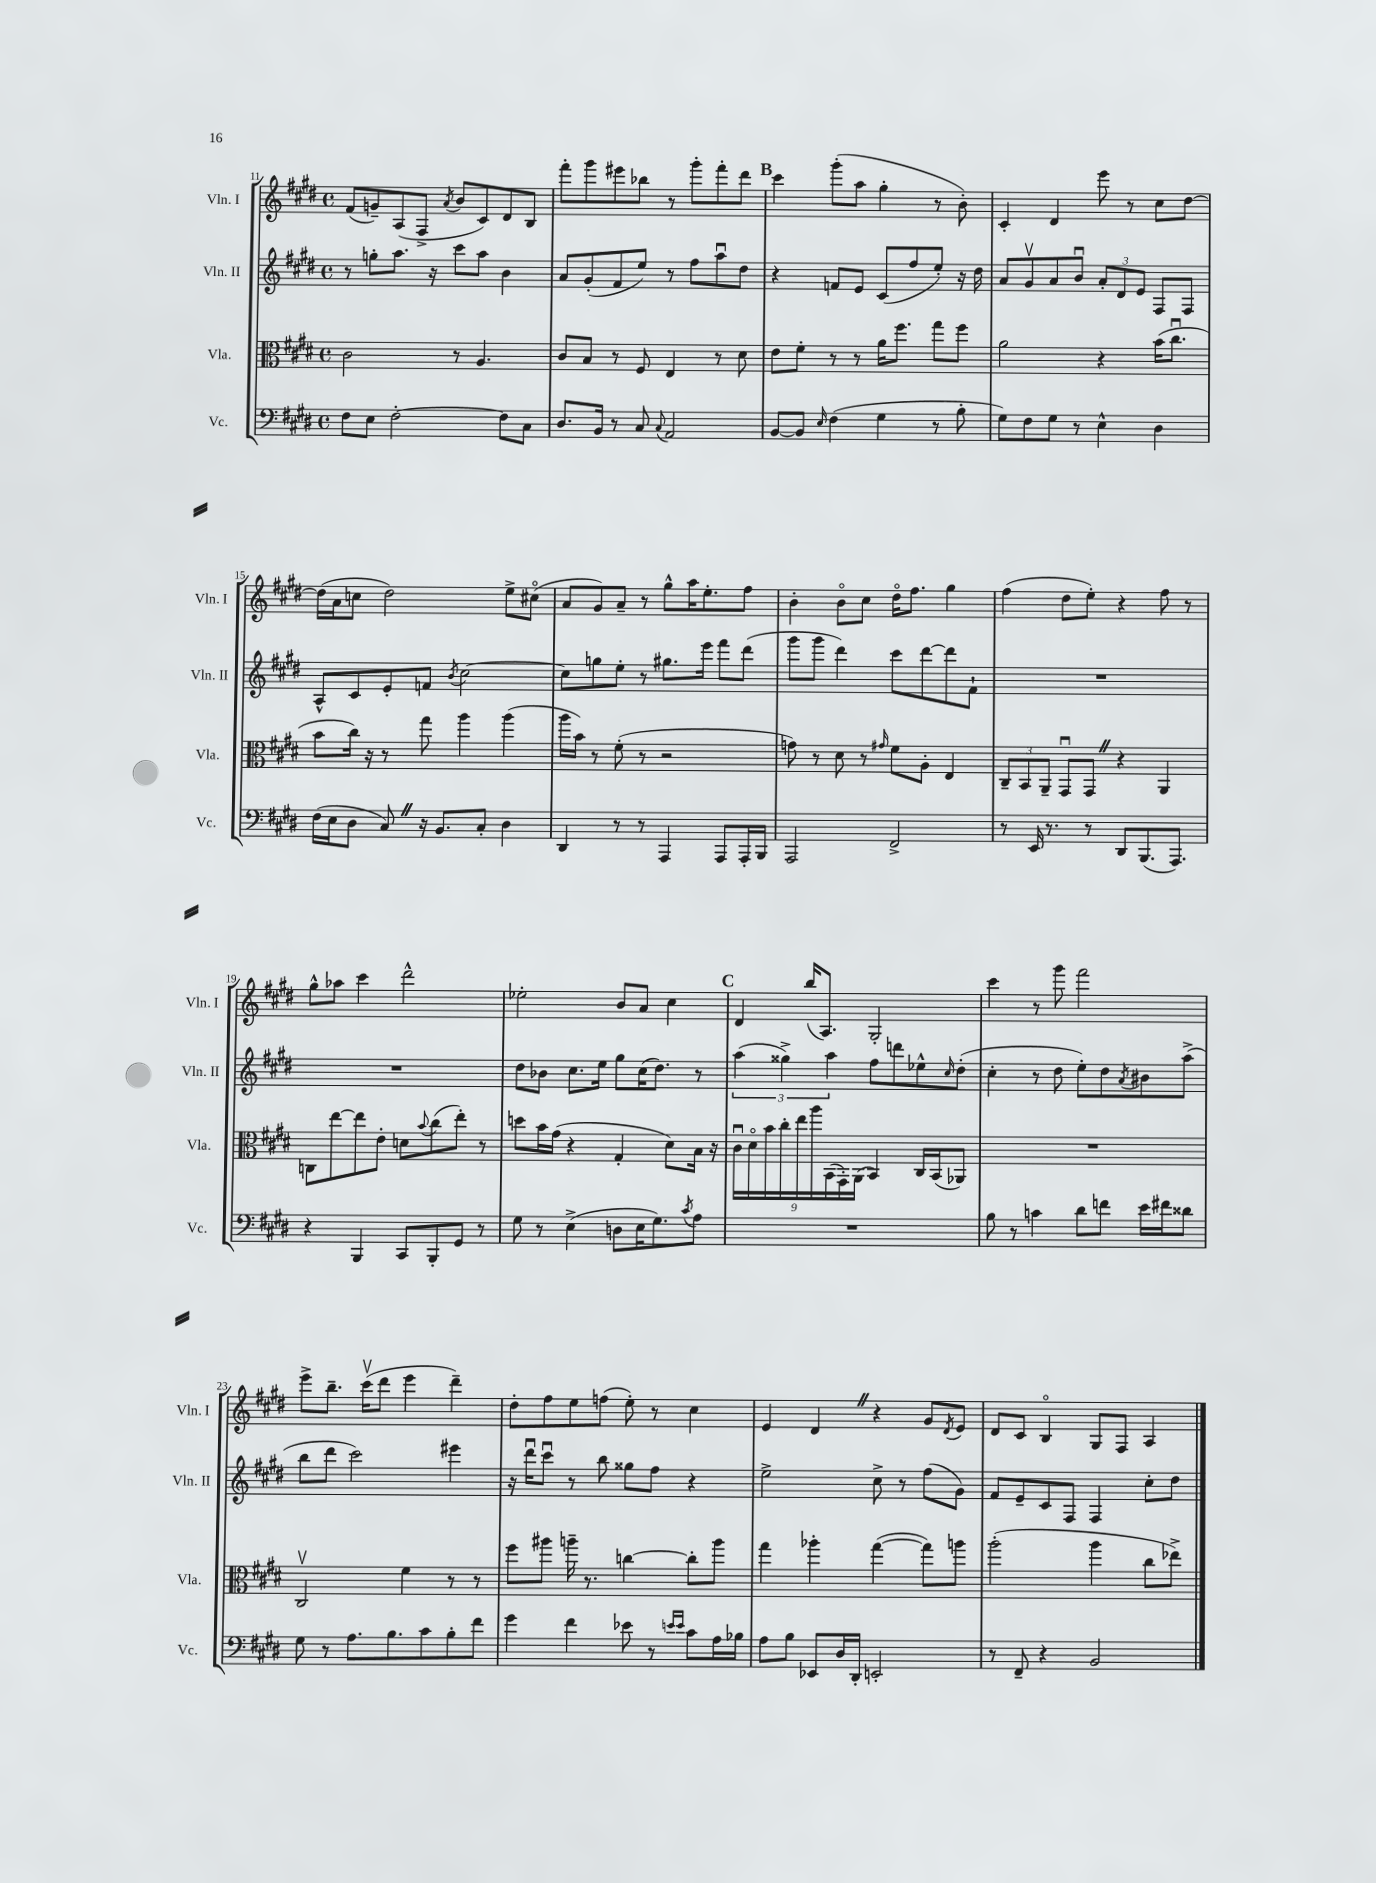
<<
\new StaffGroup <<
\new Staff = "s0" \with { instrumentName = "Vln. I" shortInstrumentName = "Vln. I" } {
    \clef treble \key e \major \defaultTimeSignature \time 4/4
    fis'8( g'8--) a8( fis8-> \acciaccatura { a'8 } b'8 cis'8) dis'8 b8 |
    fis'''8-. gis'''8 eis'''8 bes''8 r8 gis'''8-. fis'''8-. dis'''8 |
    \mark \markup { \bold "B" } cis'''4 gis'''8-.( a''8 gis''4-. r8 b'8-.) |
    cis'4-. dis'4 e'''8 r8 cis''8 dis''8~ |
    dis''16( a'16 c''8 dis''2) e''8-> cis''8\flageolet( |
    a'8 gis'8) a'8-- r8 gis''8-^ a''16 e''8.-. fis''8 |
    b'4-. b'8\flageolet cis''8 dis''16\flageolet fis''8. gis''4 |
    fis''4( dis''8 e''8-.) r4 fis''8 r8 |
    gis''8-^ aes''8 cis'''4 dis'''2-^ |
    ees''2-. b'8 a'8 cis''4 |
    \mark \markup { \bold "C" } dis'4 b''16( a8.) gis2-. |
    cis'''4 r8 gis'''8 fis'''2 |
    e'''8-> b''8.-- cis'''16\upbow( dis'''8 e'''4 dis'''4--) |
    dis''8-. fis''8 e''8 f''8( e''8-.) r8 cis''4 |
    e'4 dis'4 \once \override BreathingSign.text = \markup { \musicglyph "scripts.caesura.straight" } \breathe r4 gis'8 \acciaccatura { dis'8 } e'8 |
    dis'8 cis'8 b4\flageolet gis8 fis8 a4 \bar "|." |
}
\new Staff = "s1" \with { instrumentName = "Vln. II" shortInstrumentName = "Vln. II" } {
    \clef treble \key e \major \defaultTimeSignature \time 4/4
    r8 g''8-. a''8. r16 cis'''8 a''8 b'4 |
    a'8 gis'8-.( fis'8 e''8) r8 fis''8 a''8\downbow dis''8 |
    \mark \markup { \bold "B" } r4 f'8 e'8 cis'8( fis''8 e''8-.) r16 dis''16 |
    a'8 gis'8\upbow a'8 b'8\downbow \tuplet 3/2 { a'8-. dis'8 e'8 } fis8 fis8 |
    a8-^ cis'8 e'8-. f'8 \acciaccatura { b'8 } cis''2~ |
    cis''8 g''8 e''8-. r8 gis''8. e'''16 fis'''8 dis'''8( |
    gis'''8 gis'''8 dis'''4) cis'''8 dis'''8~ dis'''8 fis'8-! |
    R1 |
    R1 |
    dis''8 bes'8 cis''8. e''16 gis''8 cis''16( dis''8.) r8 |
    \mark \markup { \bold "C" } \tuplet 3/2 { a''4( gisis''4->) a''4 } fis''8 d'''8 ees''8-^ \grace { cis''16 } dis''8-.( |
    cis''4-. r8 dis''8 e''8-.) dis''8 \acciaccatura { a'8 } bis'8 a''8->( |
    b''8 dis'''8 cis'''2) eis'''4 |
    r16 dis'''16\downbow cis'''8\downbow r8 b''8 gisis''8 fis''8 r4 |
    e''2-> cis''8-> r8 fis''8( gis'8) |
    fis'8 e'8-- cis'8 fis8 fis4 cis''8-. dis''8 \bar "|." |
}
\new Staff = "s2" \with { instrumentName = "Vla." shortInstrumentName = "Vla." } {
    \clef alto \key e \major \defaultTimeSignature \time 4/4
    cis'2 r8 a4. |
    cis'8 b8 r8 fis8 e4 r8 dis'8 |
    \mark \markup { \bold "B" } e'8 fis'8-. r8 r8 a'16 fis''8. gis''8 fis''8 |
    a'2 r4 b'16( cis''8.\downbow |
    b'8 cis''16) r16 r8 gis''8 a''4 a''4( |
    a''16 b'16) r8 fis'8-.( r8 r2 |
    g'8) r8 dis'8 r8 \grace { gis'16 } fis'8 a8-. e4 |
    \tuplet 3/2 { cis8-- b,8 a,8-- } gis,8\downbow gis,8 \once \override BreathingSign.text = \markup { \musicglyph "scripts.caesura.straight" } \breathe r4 a,4 |
    c8 e''8~ e''8 e'8-. d'8 \appoggiatura { b'8 } cis''8( e''8-.) r8 |
    d''8 b'16 gis'16( r4 gis4-. dis'8) b16 r16 |
    \mark \markup { \bold "C" } \tuplet 9/8 { cis'16\downbow dis'16\flageolet b'16 cis''16-. e''16 a''16 b,16( gis,16-.) a,16( } b,4) cis16 b,16( aes,8) |
    R1 |
    cis2\upbow fis'4 r8 r8 |
    fis''8 ais''8 a''16-- r8. c''4~ c''8-. a''8 |
    gis''4 aes''4-. gis''4~( gis''8) a''8 |
    a''2-.( a''4 cis''8 ees''8->) \bar "|." |
}
\new Staff = "s3" \with { instrumentName = "Vc." shortInstrumentName = "Vc." } {
    \clef bass \key e \major \defaultTimeSignature \time 4/4
    fis8 e8 fis2~-. fis8 cis8 |
    dis8. b,16 r8 cis8 \appoggiatura { cis8 } a,2 |
    \mark \markup { \bold "B" } b,8~ b,8 \grace { e16 } fis4( gis4 r8 b8-. |
    gis8) fis8 gis8 r8 e4-^ dis4 |
    fis16( e16 dis8 cis8) \once \override BreathingSign.text = \markup { \musicglyph "scripts.caesura.straight" } \breathe r16 b,8. cis8-. dis4 |
    dis,4 r8 r8 a,,4 a,,8 a,,16-. b,,16 |
    a,,2 fis,2-> |
    r8 e,16 r8. r8 dis,8 b,,8.( a,,8.) |
    r4 b,,4 cis,8 b,,8-. gis,8 r8 |
    gis8 r8 e4->( d8 e16 gis8.) \acciaccatura { cis'8 } a8 |
    \mark \markup { \bold "C" } R1 |
    b8 r8 c'4 dis'8 f'8 e'16 fis'16 disis'8 |
    gis8 r8 a8. b8. cis'8 b8-. fis'8 |
    gis'4 fis'4 ees'8 r8 \grace { e'16 e'16 } cis'8 a16 bes16 |
    a8 b8 ees,8 dis16 dis,16-. e,2-. |
    r8 fis,8-- r4 b,2 \bar "|." |
}
>>
>>
\layout { \context { \Score currentBarNumber = #11 } }
